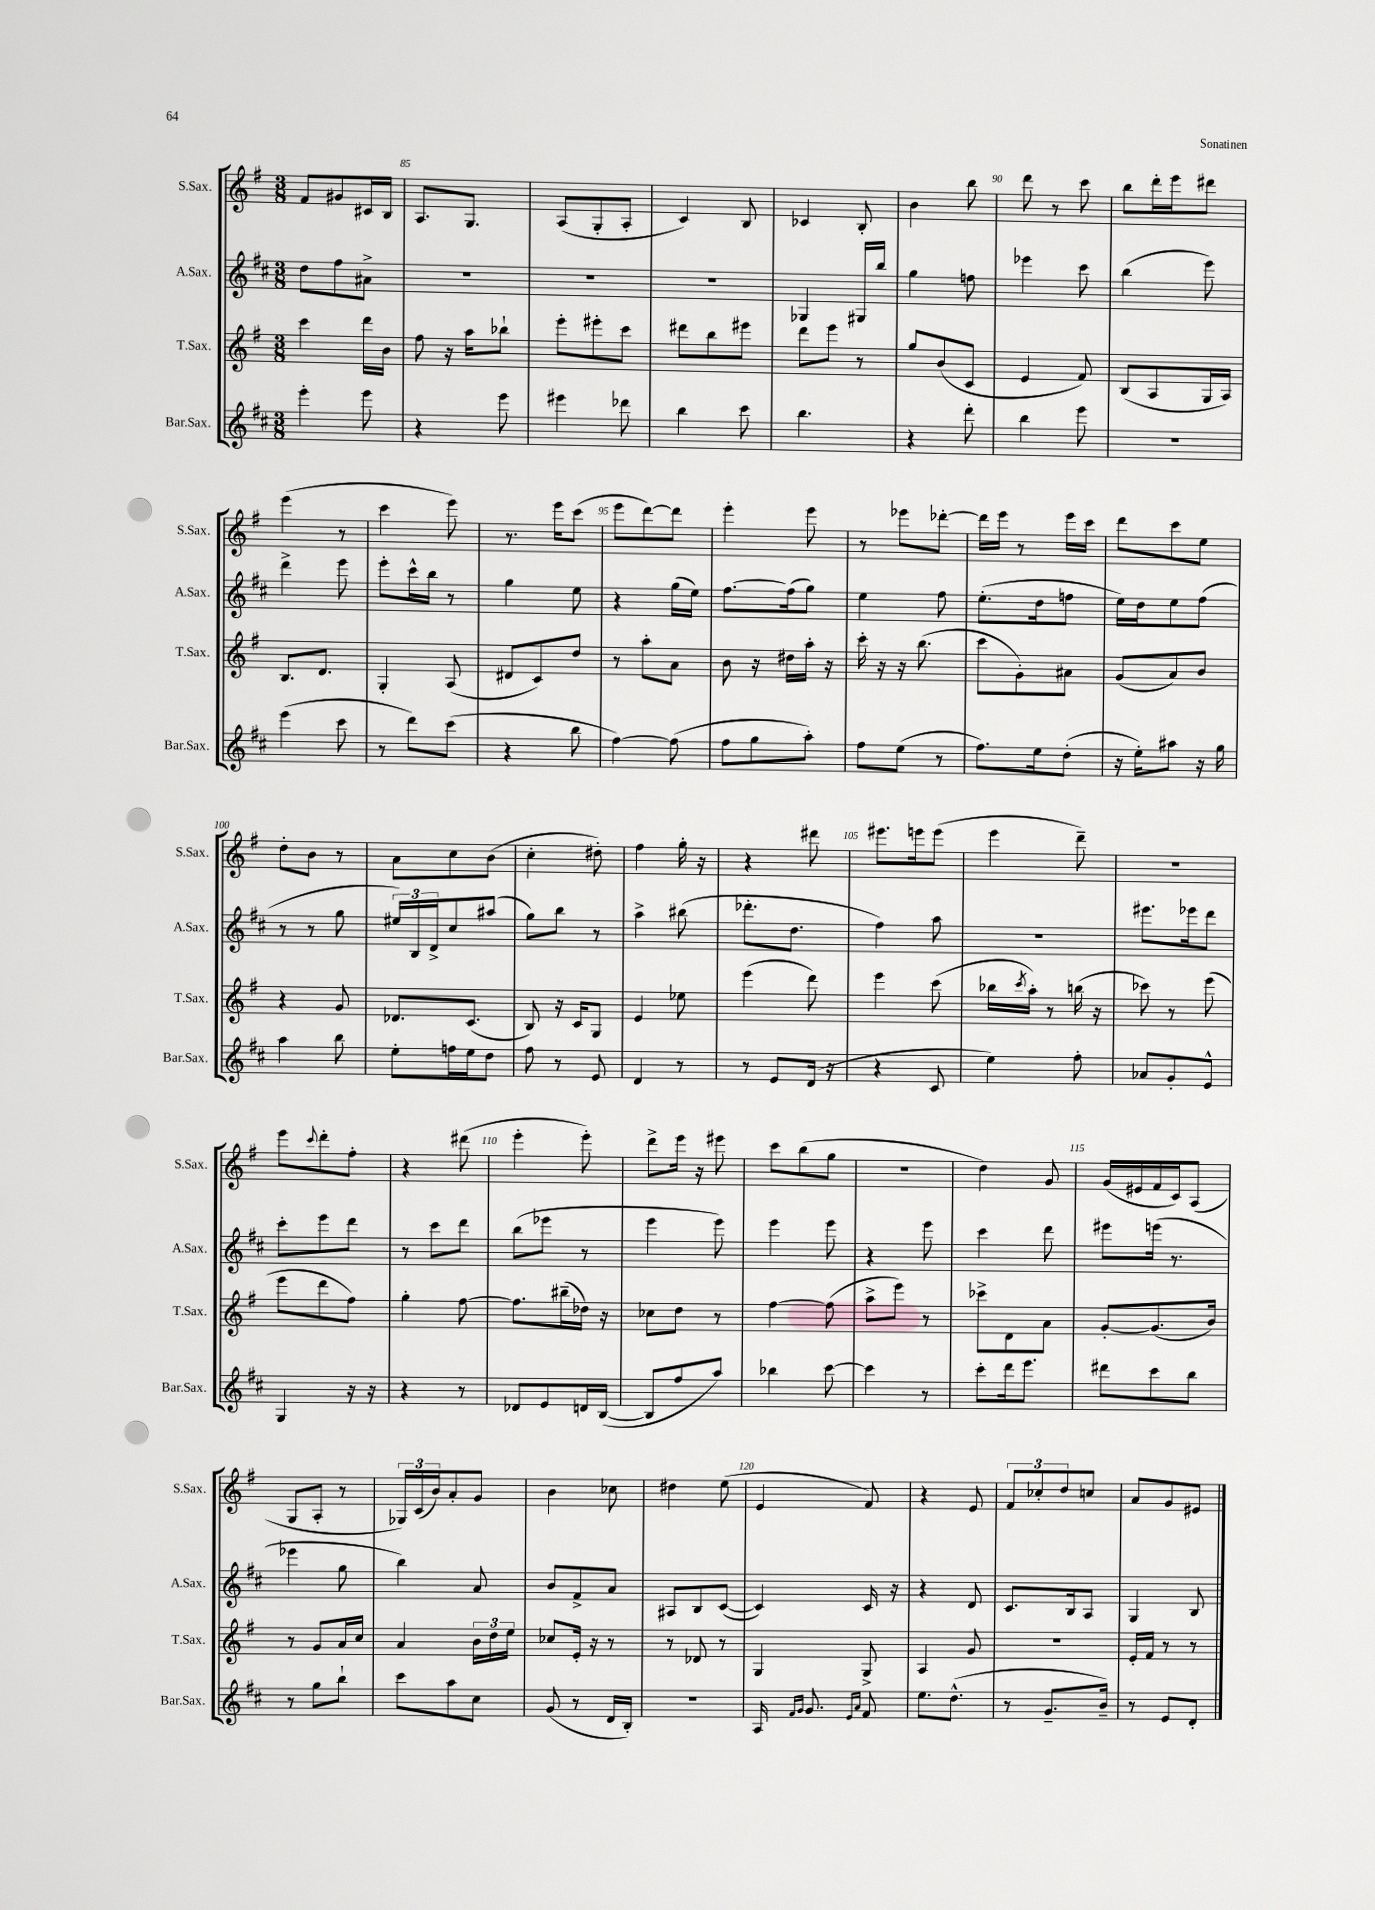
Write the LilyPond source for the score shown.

<<
\new StaffGroup <<
\new Staff = "s0" \with { instrumentName = "S.Sax." shortInstrumentName = "S.Sax." } {
    \clef treble \key g \major \numericTimeSignature \time 3/8
    fis'8 gis'8 cis'16 b16 |
    a8. g8. |
    a8( g8-. a8-. |
    c'4) b8 |
    ces'4 b8-. |
    b'4 b''8 |
    d'''8 r8 c'''8 |
    b''8 d'''16-. e'''16 dis'''8 |
    e'''4( r8 |
    c'''4 e'''8) |
    r8. e'''16 c'''8( |
    e'''8 d'''8~) d'''8 |
    e'''4-. e'''8 |
    r8 ees'''8 des'''8~-. |
    des'''16 e'''16 r8 e'''16 c'''16 |
    d'''8 c'''8 e''8 |
    d''8-. b'8 r8 |
    a'8 c''8 b'8( |
    c''4-. dis''8-.) |
    fis''4 g''16-. r16 |
    r4 dis'''8 |
    eis'''8. e'''16 e'''8( |
    e'''4 d'''8--) |
    R4. |
    e'''8 \appoggiatura { c'''8 } d'''8-. fis''8-. |
    r4 dis'''8( |
    e'''4-. e'''8-.) |
    d'''8-> e'''16 r16 eis'''8 |
    c'''8 b''8( g''8 |
    R4. |
    d''4) g'8 |
    g'16( eis'16 fis'16 c'16) a8( |
    g8 a8-. r8 |
    \tuplet 3/2 { ges16) c'16( b'16) } a'8-. g'8 |
    b'4 ces''8 |
    dis''4 e''8( |
    e'4 fis'8) |
    r4 e'8 |
    \tuplet 3/2 { fis'8 ces''8-. d''8 } c''8 |
    a'8 g'8 eis'8 \bar "|." |
}
\new Staff = "s1" \with { instrumentName = "A.Sax." shortInstrumentName = "A.Sax." } {
    \clef treble \key d \major \numericTimeSignature \time 3/8
    d''8 fis''8 ais'8-> |
    R4. |
    R4. |
    R4. |
    ges4 gis16 b''16 |
    g''4 f''8 |
    ees'''4 cis'''8 |
    b''4( e'''8) |
    d'''4-> e'''8 |
    e'''8-. cis'''16-^ b''16 r8 |
    g''4 e''8 |
    r4 g''16( e''16) |
    fis''8.~ fis''16( g''8) |
    e''4 fis''8 |
    e''8.-.( d''16 f''8 |
    e''16) d''16 e''8 fis''8( |
    r8 r8 g''8 |
    \tuplet 3/2 { eis''16) b16 d'16-> } cis''8 ais''8( |
    g''8) b''8 r8 |
    a''4-> bis''8( |
    des'''8.-. d''8. |
    fis''4) a''8 |
    R4. |
    eis'''8. ees'''16 d'''8 |
    cis'''8-. e'''8 d'''8 |
    r8 cis'''8 d'''8 |
    b''8( ees'''8 r8 |
    e'''4 e'''8) |
    e'''4 e'''8 |
    r4 e'''8 |
    cis'''4 d'''8 |
    eis'''8 e'''16( r8. |
    ees'''4 g''8 |
    b''4) a'8 |
    b'8 fis'8-> a'8 |
    ais8 b8 cis'8~( |
    cis'4) cis'16 r16 |
    r4 d'8 |
    cis'8. b16 a8 |
    g4 b8 \bar "|." |
}
\new Staff = "s2" \with { instrumentName = "T.Sax." shortInstrumentName = "T.Sax." } {
    \clef treble \key g \major \numericTimeSignature \time 3/8
    c'''4 d'''16 b'16 |
    fis''8 r16 a''16 bes''8-! |
    e'''8-. eis'''8-. c'''8 |
    dis'''8 b''8 eis'''8 |
    d'''8 e'''8 r8 |
    g''8 b'8( c'8 |
    e'4 fis'8) |
    b8( a8 g16 a16) |
    b8. d'8. |
    g4-. a8( |
    dis'8 c'8) d''8 |
    r8 a''8-. a'8 |
    b'8 r16 dis''16 a''16-. r16 |
    c'''16-. r16 r16 b''8.( |
    c'''8 g'8-.) ais'8 |
    g'8( a'8) b'8 |
    r4 g'8 |
    des'8. c'8.( |
    b8) r16 c'16 g8 |
    e'4 ees''8 |
    e'''4( d'''8) |
    e'''4 c'''8( |
    bes''16 \acciaccatura { c'''8 } a''16-.) r8 b''16( r16 |
    ces'''8) r8 e'''8( |
    e'''8 d'''8 fis''8) |
    g''4-. fis''8~ |
    fis''8. bis''16--( des''16) r16 |
    ces''8 d''8 r8 |
    fis''4~ fis''8( |
    a''8-> e'''8) r8 |
    ces'''8-> d'8 a'8 |
    g'8~-. g'8.( b'16) |
    r8 g'8 a'16 c''16 |
    a'4 \tuplet 3/2 { b'16 d''16 e''16 } |
    ces''8 e'16-. r16 r8 |
    r8 des'8 r8 |
    g4 g8-> |
    a4 g'8 |
    R4. |
    e'16-. fis'16 r8 r8 \bar "|." |
}
\new Staff = "s3" \with { instrumentName = "Bar.Sax." shortInstrumentName = "Bar.Sax." } {
    \clef treble \key d \major \numericTimeSignature \time 3/8
    e'''4-. e'''8 |
    r4 e'''8 |
    eis'''4 des'''8 |
    b''4 cis'''8 |
    b''4. |
    r4 d'''8-. |
    b''4 e'''8 |
    R4. |
    e'''4( cis'''8 |
    r8 d'''8) cis'''8( |
    r4 b''8 |
    fis''4~) fis''8( |
    fis''8 g''8 a''8-.) |
    fis''8 e''8( r8 |
    fis''8.) e''16 d''8-.( |
    r16 e''16-.) ais''8 r16 g''16 |
    a''4 b''8 |
    e''8-. f''16 e''16 d''8 |
    fis''8 r8 e'8 |
    d'4 r8 |
    r8 e'8 d'16( r16 |
    r4 cis'8 |
    e''4) fis''8-. |
    aes'8 g'8-. e'8-^ |
    g4 r16 r16 |
    r4 r8 |
    des'8 e'8 d'16 b16~( |
    b8 fis''8 a''8) |
    bes''4 cis'''8~ |
    cis'''4 r8 |
    cis'''8-. d'''16 e'''8. |
    dis'''8 cis'''8 b''8 |
    r8 g''8 b''8-! |
    cis'''8 a''8 cis''8 |
    g'8( r8 d'16 b16-.) |
    r4. |
    a16 \grace { fis'16 g'16 } g'8. \grace { e'16 a'16 } fis'8 |
    e''8. d''8.-^( |
    r8 g'8.-- b'16--) |
    r8 e'8 d'8-. \bar "|." |
}
>>
>>
\layout { \context { \Score currentBarNumber = #84 \override BarNumber.break-visibility = ##(#f #t #t) barNumberVisibility = #(every-nth-bar-number-visible 5) } }
